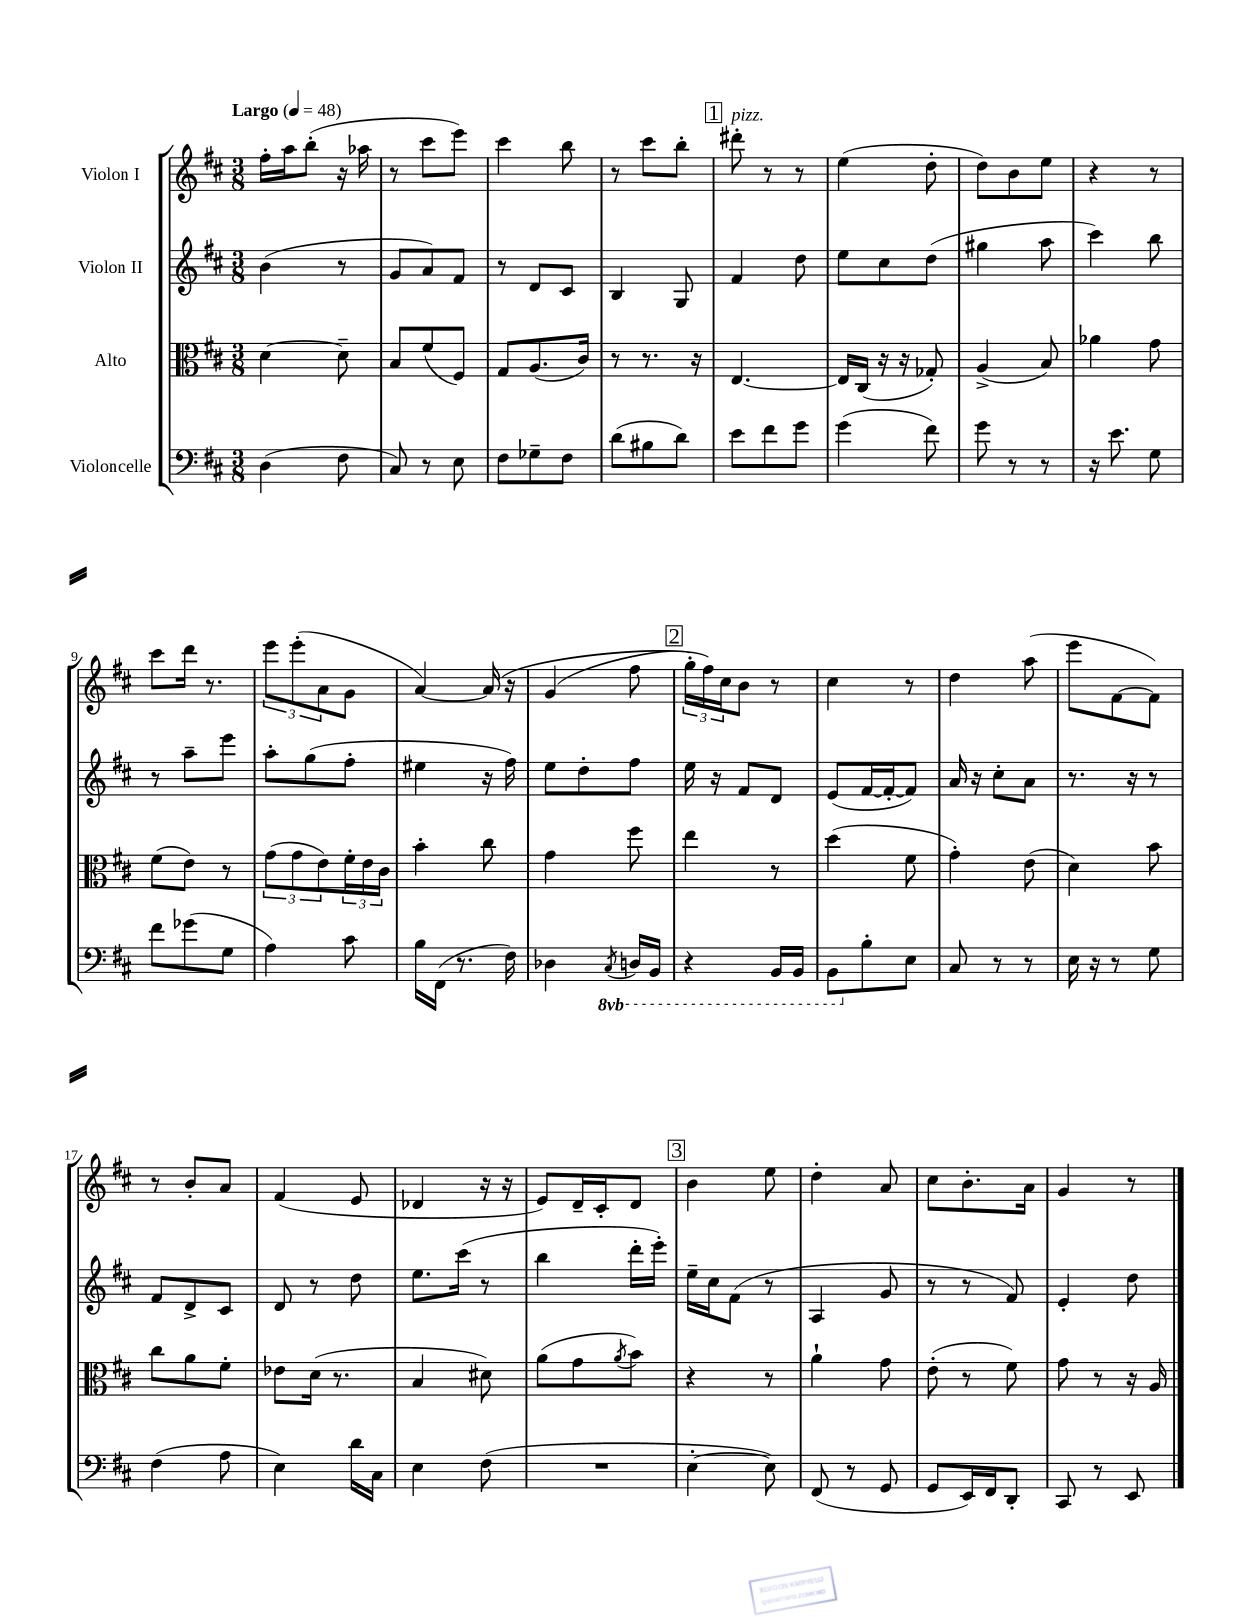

**kern	**kern	**kern	**kern
*staff4	*staff3	*staff2	*staff1
*clefF4	*clefC3	*clefG2	*clefG2
*k[f#c#]	*k[f#c#]	*k[f#c#]	*k[f#c#]
*M3/8	*M3/8	*M3/8	*M3/8
*MM48	*MM48	*MM48	*MM48
(4D\	[4d\	(4b\	16ff#'\LL
.	.	.	16aa\J
.	.	.	(8bb'\J
8F#\	8d~\]	8r	16r
.	.	.	16aa-\
=	=	=	=
8C#/)	8B/L	8g/L	8r
8r	(8f#/	8a/)	8ccc#\L
8E\	8F#/J)	8f#/J	8eee\J)
=	=	=	=
8F#\L	8G/L	8r	4ccc#\
8G-~\	(8.A/	8d/L	.
8F#\J	.	8c#/J	8bb\
.	16c#/Jk)	.	.
=	=	=	=
(8d\L	8r	4B/	8r
8B#\	8.r	.	8ccc#\L
8d\J)	.	8G/	8bb'\J
.	16r	.	.
=	=	=	=
8e\L	[4.E/	4f#/	8ddd#'\
8f#\	.	.	8r
8g\J	.	8dd\	8r
=	=	=	=
(4g\	16E/]LL	8ee\L	(4ee\
.	(16C#/JJ	.	.
.	16r	8cc#\	.
.	16r	.	.
8f#\)	8G-'/)	(8dd\J	8dd'\
=	=	=	=
8g\	(4A^/	4gg#\	8dd\L)
8r	.	.	8b\
8r	8B/)	8aa\	8ee\J
=	=	=	=
16r	4a-\	4ccc#\)	4r
8.e\	.	.	.
8G\	8g\	8bb\	8r
=	=	=	=
8f#\L	(8f#\L	8r	8ccc#\L
(8g-\	8e\J)	8aa~\L	16ddd\Jk
.	.	.	8.r
8G\J	8r	8eee\J	.
=	=	=	=
4A\)	(12g\L	8aa'\L	12eee\L
.	12g\	.	(12eee'\
.	.	(8gg\	.
.	12e\)	.	12a\
8c#\	24f#'\L	8ff#'\J	8g\J
.	24e\	.	.
.	24c#\JJ	.	.
=	=	=	=
16B\LL	4b'\	4ee#\	[4a/)
(16FF#\JJ	.	.	.
8.r	.	.	.
.	8cc#\	16r	&(16a/]
16F#\)	.	16ff#\)	16r
=	=	=	=
4D-\	4g\	8ee\L	(4g/
.	.	8dd'\	.
8qCC#/	.	.	.
16DD/LL	8ff#\	8ff#\J	8ff#\
16BBB/JJ	.	.	.
=	=	=	=
4r	4ee\	16ee\	24gg'\LL)
.	.	.	24ff#\&)
.	.	16r	.
.	.	.	24cc#\J
.	.	8f#/L	8b\J
16BBB/LL	8r	8d/J	8r
16BBB/JJ	.	.	.
=	=	=	=
8BBB\L	(4dd\	(8e/L	4cc#\
8B'\	.	[16f#/L	.
.	.	16f#'/_J	.
8E\J	8f#\	8f#/]J)	8r
=	=	=	=
8C#/	4g'\)	16a/	4dd\
.	.	16r	.
8r	.	8cc#'\L	.
8r	(8e\	8a\J	(8aa\
=	=	=	=
16E\	4d\)	8.r	8eee\L
16r	.	.	.
8r	.	.	[8f#\
.	.	16r	.
8G\	8b\	8r	8f#\]J)
=	=	=	=
(4F#\	8cc#\L	8f#/L	8r
.	8a\	8d^/	8b'/L
8A\	8f#'\J	8c#/J	8a/J
=	=	=	=
4E\)	8e-\L	8d/	(4f#/
.	(16d\Jk	8r	.
.	8.r	.	.
16d\LL	.	8dd\	8e/
16C#\JJ	.	.	.
=	=	=	=
4E\	4B/	8.ee\L	4d-/
.	.	(16ccc#\Jk	.
(8F#\	8d#\)	8r	16r
.	.	.	16r
=	=	=	=
4.r	(8a\L	4bb\	8e/L)
.	8g\	.	16d~/L
.	.	.	16c#'/J
.	8qa/	.	.
.	8b\J)	16ddd'\LL	8d/J
.	.	16eee'\JJ)	.
=	=	=	=
[4E'\	4r	16ee~\LL	4b\
.	.	16cc#\J	.
.	.	(8f#\J	.
8E\])	8r	8r	8ee\
=	=	=	=
(8FF#/	4a`\	4A/	4dd'\
8r	.	.	.
8GG/	8g\	8g/	8a/
=	=	=	=
8GG/L	(8e'\	8r	8cc#\L
16EE/L)	8r	8r	8.b'\
16FF#/J	.	.	.
8DD'/J	8f#\)	8f#/)	.
.	.	.	16a\Jk
=	=	=	=
8CC#/	8g\	4e'/	4g/
8r	8r	.	.
8EE/	16r	8dd\	8r
.	16A/	.	.
==	==	==	==
*-	*-	*-	*-
